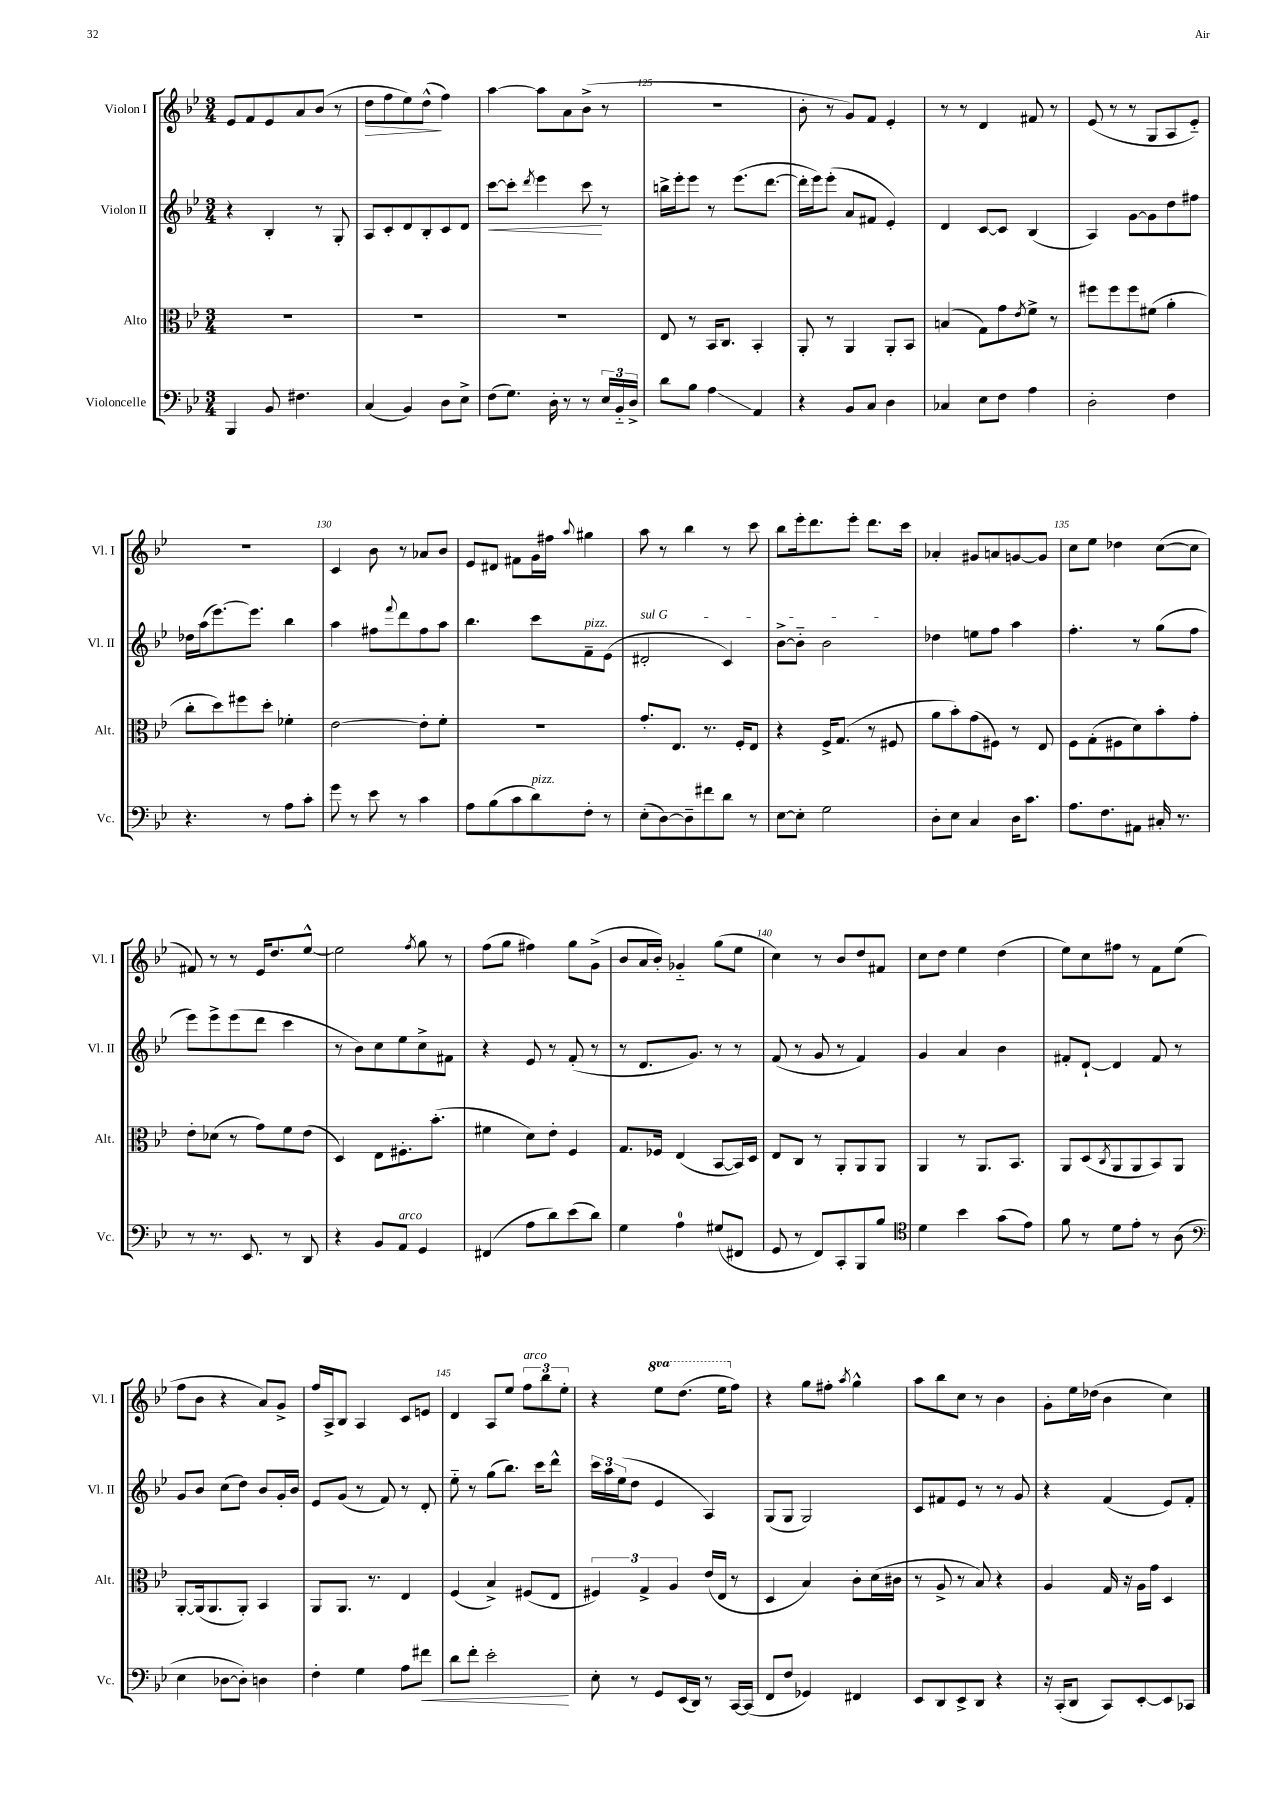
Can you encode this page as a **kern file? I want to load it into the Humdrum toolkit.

**kern	**kern	**kern	**kern
*staff4	*staff3	*staff2	*staff1
*clefF4	*clefC3	*clefG2	*clefG2
*k[b-e-]	*k[b-e-]	*k[b-e-]	*k[b-e-]
*M3/4	*M3/4	*M3/4	*M3/4
4BBB-	2.r	4r	8e-
.	.	.	8f
8BB-	.	4B-'	8e-
4.F#	.	.	8a
.	.	8r	(8b-
.	.	8G'	8r
=	=	=	=
(4C	2.r	8A	8dd
.	.	8c'	8ff
4BB-)	.	8d	8ee-)
.	.	8B-'	(8dd^^
8D	.	8c	4ff)
8E-^	.	8d	.
=	=	=	=
(8F	2.r	[8ccc	[4aa
8.G)	.	8ccc']	.
.	.	8qddd	.
.	.	4eee-	8aa]
16D'	.	.	.
8r	.	.	8a
8r	.	8ccc	(8b-^
24E-	.	8r	8r
24BB-'~	.	.	.
24D^	.	.	.
=	=	=	=
8d	8E-	16bb^	2.r
.	.	16eee-'	.
8B-	8r	8eee-	.
4A	16BB-	8r	.
.	8.C	.	.
.	.	(8.eee-	.
4AA	4BB-'	.	.
.	.	[8.ddd	.
=	=	=	=
4r	8AA'	16ddd']	8b-'
.	.	16eee-)	.
.	8r	(8eee-'	8r
8BB-	4AA	8a	8g)
8C	.	8f#	8f
4D	8AA'	4e-')	4e-'
.	8BB-	.	.
=	=	=	=
4C-	(4B	4d	8r
.	.	.	8r
8E-	8G)	[8c	4d
8F	8g	8c]	.
.	8qe-	.	.
4A	8f^	(4B-	8f#
.	8r	.	8r
=	=	=	=
2D'	8ff#	4A)	(8e-
.	8ff#	.	8r
.	8ff#	[8g	8r
.	(8f#	8g]	8G
4F	4a'	8dd	8A
.	.	8ff#	8e-'~)
=	=	=	=
4.r	8cc'	16dd-	2.r
.	.	(16aa	.
.	8dd)	[8.eee-)	.
.	8ff#	.	.
.	.	8.eee-]	.
8r	8dd'	.	.
8A	4f-'	4bb-	.
8c'	.	.	.
=	=	=	=
8g	[2e-	4aa	4c
8r	.	.	.
8e-	.	8ff#	8b-
.	.	8qqfff	.
8r	.	8ddd	8r
4c	8e-']	8ff#	8a-
.	8f'	8aa	8b-
=	=	=	=
8A	2.r	4.bb-	8e-
(8B-	.	.	8d#
8c	.	.	8f#
8d)	.	8ccc	16g
.	.	.	16ff#
.	.	.	8qqaa
8F'	.	8f~	4gg#
8r	.	(8e-	.
=	=	=	=
(8E-'	8.g'	2d#'	8aa
[8D)	.	.	8r
.	8.E-	.	.
8D~]	.	.	4bb-
8f#	8.r	.	.
8d	.	4c)	8r
.	16F'	.	.
8r	8E-	.	8ccc
=	=	=	=
[8E-	4r	[8b-^	8bb-
8E-']	.	8b-'~]	16eee-'
.	.	.	8.ddd
2G	16F^	2b-	.
.	(8.G	.	.
.	.	.	8eee-'
.	8r	.	8.ddd
.	8F#	.	.
.	.	.	16ccc
=	=	=	=
8D'	8a	4dd-	4a-'
8E-	8b-')	.	.
4C	(8g	8ee	8g#
.	8F#)	8ff	8a
16D	8r	4aa	[8g
8.c	.	.	.
.	8E-	.	8g]
=	=	=	=
8.A	8F	4.ff'	8cc
.	(8G'	.	8ee-
8.F	.	.	.
.	8F#	.	4dd-
8AA#	8d)	8r	.
16C#'	8b-'	(8gg	([8cc
8.r	.	.	.
.	8g'	8ff	8cc]
=	=	=	=
8r	8e-'	8eee-)	8f#)
8.r	(8d-	8eee-^	8r
.	8r	(8eee-	8r
8.EE-	.	.	.
.	8g)	8ddd	16e-
.	.	.	8.dd
8r	8f	4ccc	.
8DD	(8e-	.	[8ee-^^
=	=	=	=
4r	4D)	8r	2ee-]
.	.	8b-)	.
8BB-	8E-	8cc	.
8AA	8.F#'	8ee-	.
.	.	.	8qff
4GG	.	8cc^	8gg
.	(8.b-'	.	.
.	.	8f#	8r
=	=	=	=
(4FF#	4f#	4r	(8ff
.	.	.	8gg
8A	8d)	8e-	4ff#)
8d)	8e-'	8r	.
(8e-	4F	(8f'	8gg
8d)	.	8r	(8g^
=	=	=	=
4G	8.G	8r	8b-
.	.	8.d	16a
.	16F-	.	16b-')
4A	(4E-	.	4g-'~
.	.	8.g)	.
(8G#	[8BB-	8r	(8gg
8FF#	16BB-])	8r	8ee-
.	16D	.	.
=	=	=	=
8GG	8E-	(8f	4cc)
8r	8C	8r	.
8FF)	8r	8g	8r
8CC'	8AA'	8r	8b-
8BBB-	8AA	4f)	8dd
8B-	8AA	.	8f#
=	=	=	=
*clefC4	*	*	*
4d	4AA	4g	8cc
.	.	.	8dd
4b-	8r	4a	4ee-
.	8.AA	.	.
(8g	.	4b-	(4dd
.	8.BB-	.	.
8e-)	.	.	.
=	=	=	=
8f	8AA	8f#'	8ee-)
8r	(8D	[8d`	8cc
.	8qC	.	.
8d	8AA	4d]	8ff#
8e-'	8AA	.	8r
8r	8BB-)	8f#	8f
(8A	8AA	8r	(8ee-
=	=	=	=
*clefF4	*	*	*
4E-	[8AA'	8g	8ff
.	(16AA]	8b-	8b-
.	8.AA	.	.
[8D-	.	(8cc	4r
8D-'])	8AA')	8dd)	.
4D	4BB-	8b-	8a)
.	.	16g'	8g^
.	.	16b-	.
=	=	=	=
4F'	8AA	8e-	16ff
.	.	.	16A^
.	8.AA	(8g	8B-
4G	.	8r	4A
.	8.r	.	.
.	.	8f)	.
8A	4E-	8r	8c
8f#	.	8d'	8e
=	=	=	=
8d	(4F	8ee-'~	4d
8f'	.	8r	.
2e-'	4B-^)	(8gg	8A
.	.	8.bb-)	8ee-
.	(8F#	.	12ff
.	.	16ccc	.
.	.	.	12bb-
.	8E-	8ddd^^	.
.	.	.	12ee-'
=	=	=	=
8E-'	6F#)	24ccc	4r
.	.	24aa	.
.	.	(24ee-	.
8r	.	8dd	.
.	6G^	.	.
8GG	.	4e-	8eee-
.	6A	.	.
(16EE-	.	.	(8.ddd
16DD)	.	.	.
8r	(16e-	4A)	.
.	16E-	.	16eee-
[16CC	8r	.	8ff)
(16CC]	.	.	.
=	=	=	=
8FF	4D	(8G	4r
8F	.	8G	.
4GG-)	4B-)	2G)	8gg
.	.	.	8ff#'
.	.	.	8qaa
4FF#	8c'	.	4gg^^
.	(16d	.	.
.	16c#	.	.
=	=	=	=
8EE-	8r	8c	8aa
8DD	8A^	8f#	8bb-
8EE-^	8r	8e-	8cc
8DD	8B-)	8r	8r
4r	4r	8r	4b-
.	.	8g	.
=	=	=	=
16r	4A	4r	8g'
(16CC'	.	.	.
8DD	.	.	16ee-
.	.	.	(16dd-
8CC)	16G	(4f	4b-
.	16r	.	.
[8EE-'	16A	.	.
.	16g	.	.
8EE-]	4D	8e-)	4cc)
8CC-	.	8f'	.
==	==	==	==
*-	*-	*-	*-
